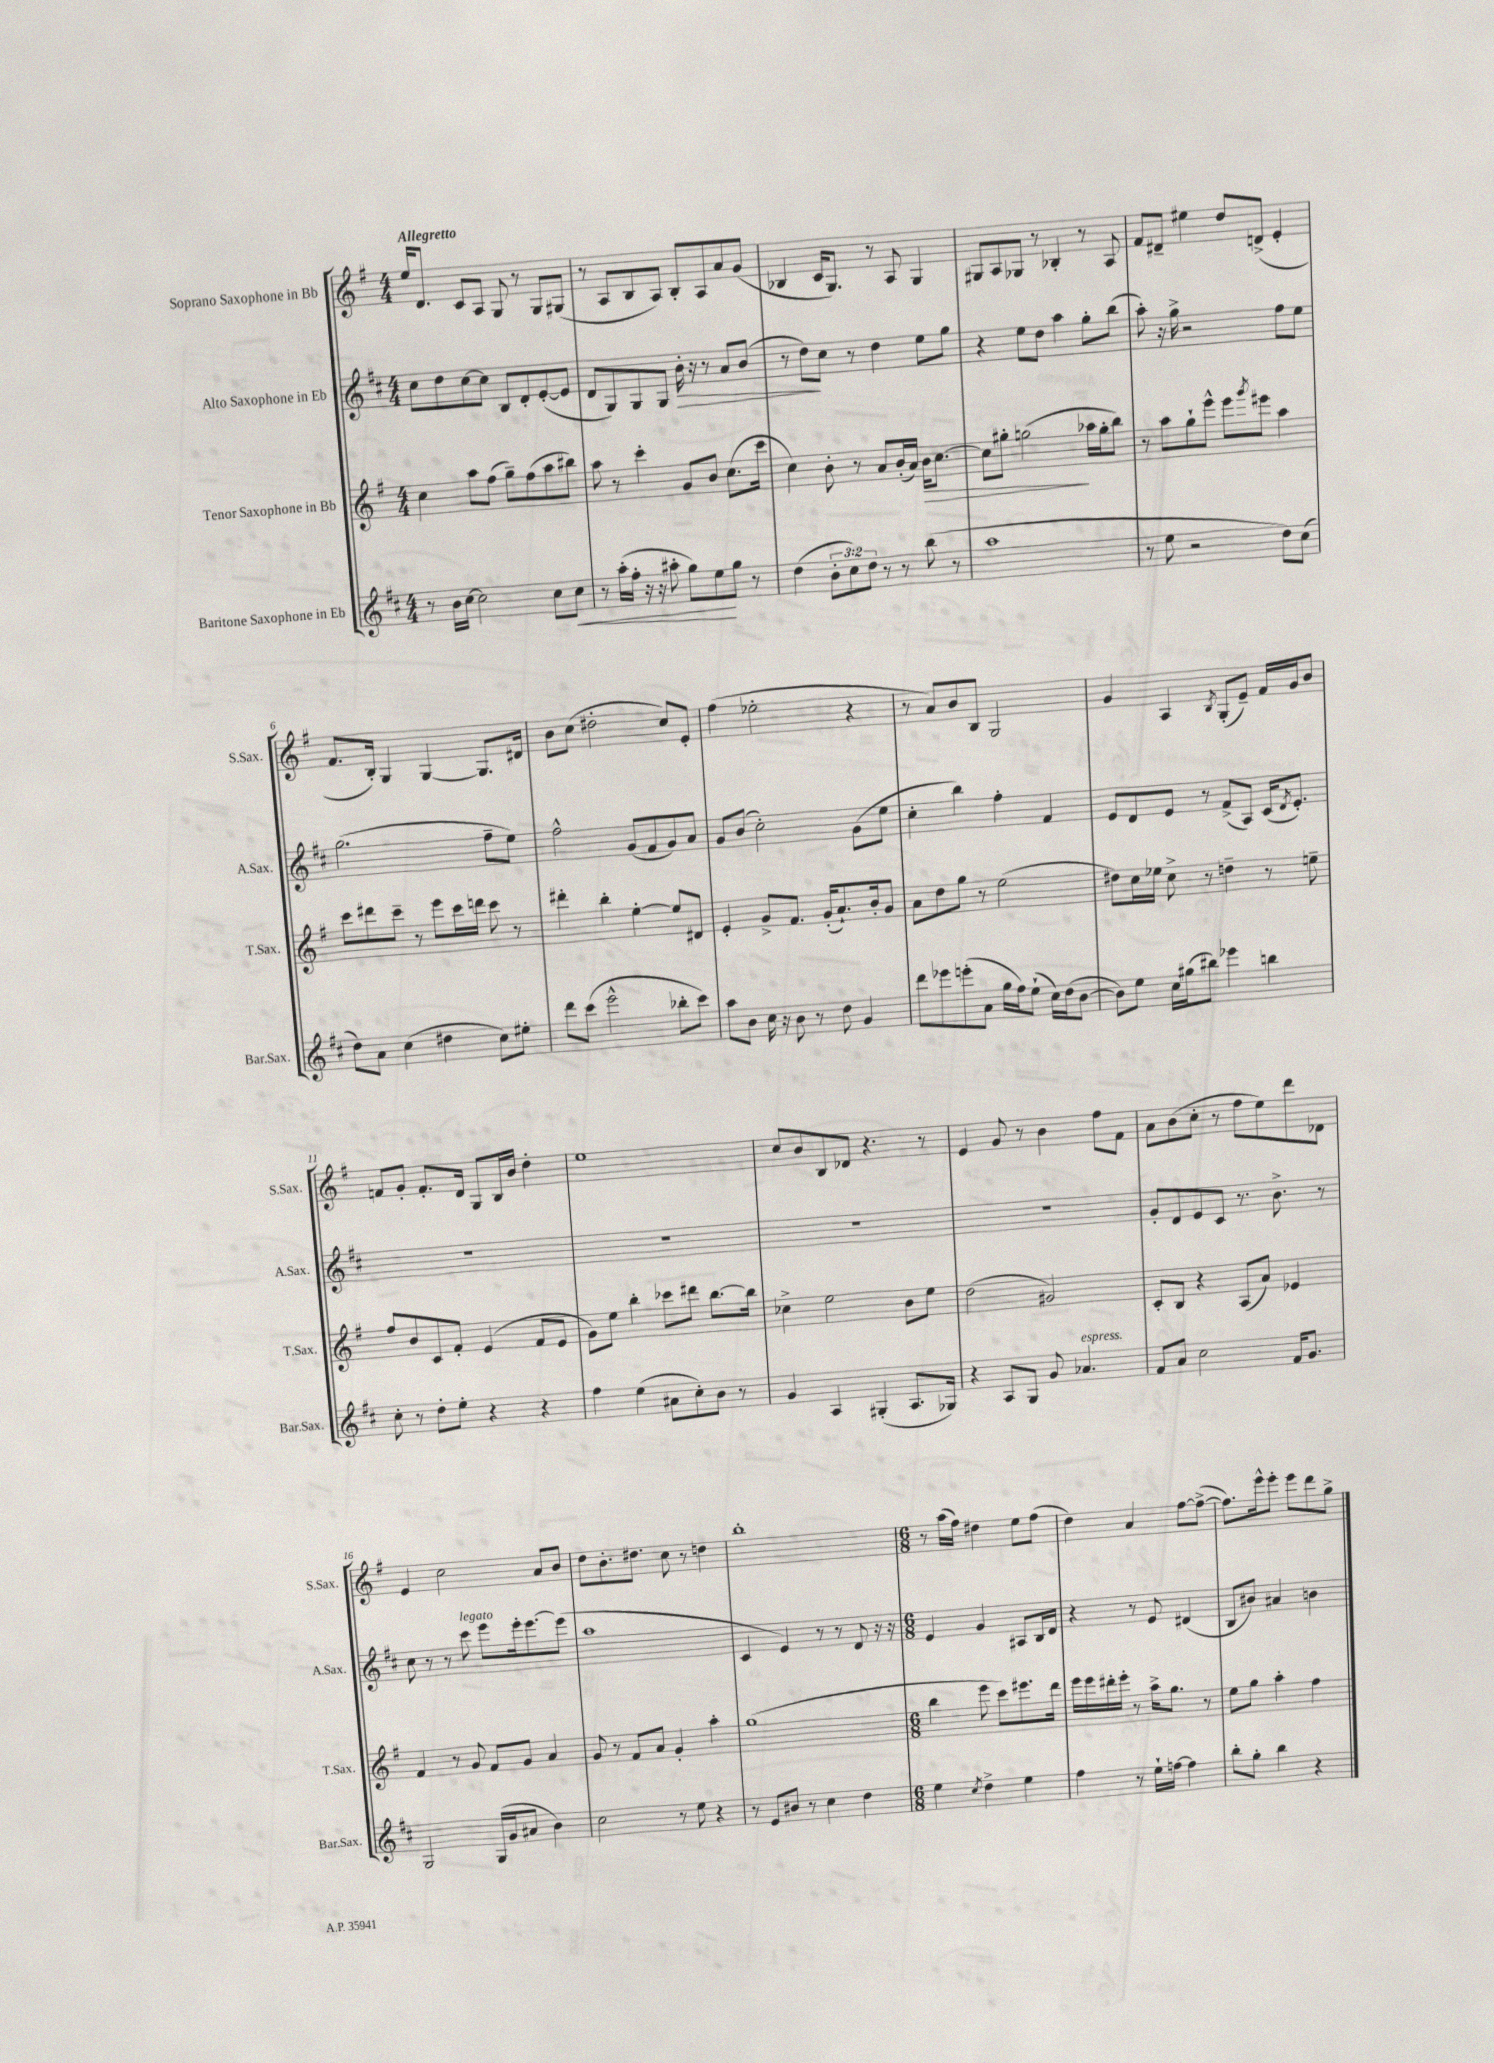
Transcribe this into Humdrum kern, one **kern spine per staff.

**kern	**kern	**kern	**kern
*staff4	*staff3	*staff2	*staff1
*clefG2	*clefG2	*clefG2	*clefG2
*k[f#c#]	*k[f#]	*k[f#c#]	*k[f#]
*M4/4	*M4/4	*M4/4	*M4/4
8r	4cc	8cc#	16ee
.	.	.	8.d
16b	.	8dd	.
[16cc#	.	.	.
2cc#]	8aa	[8cc#	8c
.	(8ff#	8cc#]	8A
.	8gg~)	8B	8G
.	(8ff#	8d'	8r
8cc#	8aa	([8e'	8G
8cc#	8bb#)	8e]	(8G#
=	=	=	=
8r	8aa	8d	8r
(16aa'	8r	8G)	8A
16ff#'	.	.	.
16r	4ccc'	8G	8B
16r	.	.	.
8aa#'	.	8G	8A)
8gg)	8g	16b'	8B'
.	.	16r	.
8ee	8b	8r	8A
8gg	(8.cc	8a	8a
8r	.	(8b	(8g
.	16ccc	.	.
=	=	=	=
(4dd	4cc)	8r	4B-
.	.	8dd)	.
12b'	8b'	8cc#	16c
.	.	.	8.G)
12cc#)	.	.	.
.	8r	8r	.
12dd	.	.	.
8r	8a	4dd	8r
8r	(16b'	.	8A
.	16a)	.	.
(8bb	16b	8ee	4G
.	[8.cc	.	.
8r	.	8gg	.
=	=	=	=
1aa	8cc]	4r	8G#
.	8gg#'	.	8A
.	(2gg	8ee	8G-
.	.	8dd	8r
.	.	4aa	4B-'
.	16aa-	8gg'	8r
.	16gg'	.	.
.	8bb)	(8bb	8A
=	=	=	=
8r	8r	8aa')	8f#
8ee	8aa	16r	8d#~
.	.	16gg^	.
2r	8gg`	2r	4ee#
.	8eee^^	.	.
.	8eee	.	8dd
.	8qggg	.	.
.	8eee#	.	(8d^
8dd)	4aa	8ff#	4e'
(8cc#	.	8ee	.
=	=	=	=
8dd)	8ccc	(2.gg	8.f#
8a	8ddd#	.	.
.	.	.	16B')
(4cc#	8ccc~	.	4G
.	8r	.	.
4dd#	8eee	.	[4G
.	16ccc	.	.
.	16ddd	.	.
8cc#)	8ccc	8ff#~	8.G]
8ee#'	8r	8ee)	.
.	.	.	16d#
=	=	=	=
8ddd	4ddd#'	2ff#^^	8b
(8ccc#	.	.	(8cc
2eee^^	4bb'	.	2dd#'
.	[4ee'	(8g	.
.	.	8f#	.
8bb-'	8ee]	8g)	8cc)
8ccc#)	8d#	8a	8e'
=	=	=	=
8aa	4e'	8g	(4ff#
8b	.	(8b	.
16cc#	8g^	2cc#')	2ee-'
16r	.	.	.
8b	8.f#	.	.
8r	.	.	.
.	(16g'	.	.
8dd	8.a`)	.	.
4g	.	(8g	4r
.	16b'	.	.
.	8g	8ee	.
=	=	=	=
8ddd	8a	4cc#'	8r
8eee-	8dd	.	8a)
(8eee'	8gg	4bb)	8b
8a	8r	.	8B
16gg	(2ee	4ff#'	2G
16ff#)	.	.	.
(8ee`	.	.	.
16cc#)	.	4f#	.
(16dd	.	.	.
[8b	.	.	.
=	=	=	=
8b])	8dd#)	8e	4g
8ee	16cc	8d	.
.	16ee-	.	.
16cc#	8cc^	8e	4A
(16gg#	.	.	.
8bb#)	8r	8r	.
.	.	.	8qB
4eee-	4dd~	(8f#^	(8G'
.	.	8A)	8e~)
4bb	8r	(16c#	16f#
.	.	8qd	.
.	.	8.e')	16g
.	8ee~	.	8b
=	=	=	=
8cc#'	8ff#	1r	8f
8r	8b	.	8g'
8dd'	8c	.	8.f'
8ee'	8f#'	.	.
.	.	.	16d
4r	(4e	.	8G
.	.	.	16B
.	.	.	16b
4r	8f#	.	4dd'
.	8e	.	.
=	=	=	=
4ff#	8g)	1r	1ee
.	8ee	.	.
(4ee	4bb'	.	.
8a#	8ccc-	.	.
8cc#')	8ddd#	.	.
8b	[8.bb	.	.
8r	.	.	.
.	16bb]	.	.
=	=	=	=
4g	4cc-^	1r	8cc
.	.	.	8b
4A	2ee	.	8B
.	.	.	8d-
(4G#'	.	.	4.r
8.A	8b	.	.
.	8ee	.	8r
16G-)	.	.	.
=	=	=	=
4r	(2dd	1r	4e
8A	.	.	8g
8G	.	.	8r
8g	2g#)	.	4b
4.a-	.	.	.
.	.	.	8ff#
.	.	.	8f#
=	=	=	=
8f#	8c'	8g'	8a
8a	8B	8d	(8b
2cc#	4r	8e	8cc'
.	.	8c#	8r
.	(8A	8.r	8ff#
.	8a)	.	8ee)
.	.	8.b^	.
16f#	4e-	.	8ddd
8.g	.	.	.
.	.	8r	8d-
=	=	=	=
2G	4f#	8cc#	4e
.	.	8r	.
.	8r	8r	2cc
.	8g	8ccc#	.
(16G	8f#	8eee	.
16g	.	.	.
8a#	8g	16eee'	.
.	.	[8.eee	.
4b)	4a	.	8a
.	.	(8eee]	8b
=	=	=	=
2cc#	8g	1aa	8dd
.	8r	.	8.b'
.	8f#	.	.
.	.	.	8.dd#
.	8a	.	.
8r	4g'	.	8cc
8ee	.	.	8r
4r	4aa'	.	4dd
=	=	=	=
8r	(1gg	4c#	1bb'
8e	.	.	.
8b#	.	4e)	.
8r	.	.	.
4cc#	.	8r	.
.	.	8r	.
4dd	.	8d	.
.	.	16r	.
.	.	16r	.
=	=	=	=
*M6/8	*M6/8	*M6/8	*M6/8
4ee	4bb	4e	8r
.	.	.	(16aa
.	.	.	16ff#)
8qcc#	.	.	.
4dd^	8eee	4g	4dd#
.	8ccc)	.	.
4ee	8.eee#	8A#	8ee
.	.	16B	(8ff#
.	16ddd	16d	.
=	=	=	=
4ff#	16eee	4r	4dd)
.	16eee	.	.
.	16ddd#'	.	.
.	16eee'	.	.
8r	8r	8r	4a
16ee`	16aa^	8e	.
[16ff	8.gg	.	.
4ff]	.	(4d#	[8ff#
.	8r	.	(8ff#^_
=	=	=	=
8bb'	8ee	8B	8.ff#])
8gg'	8gg	8b#)	.
.	.	.	16eee^^
4bb	4aa'	4a#	8eee'
.	.	.	8eee
4r	4ff#	4b	8ddd
.	.	.	8gg^
==	==	==	==
*-	*-	*-	*-
